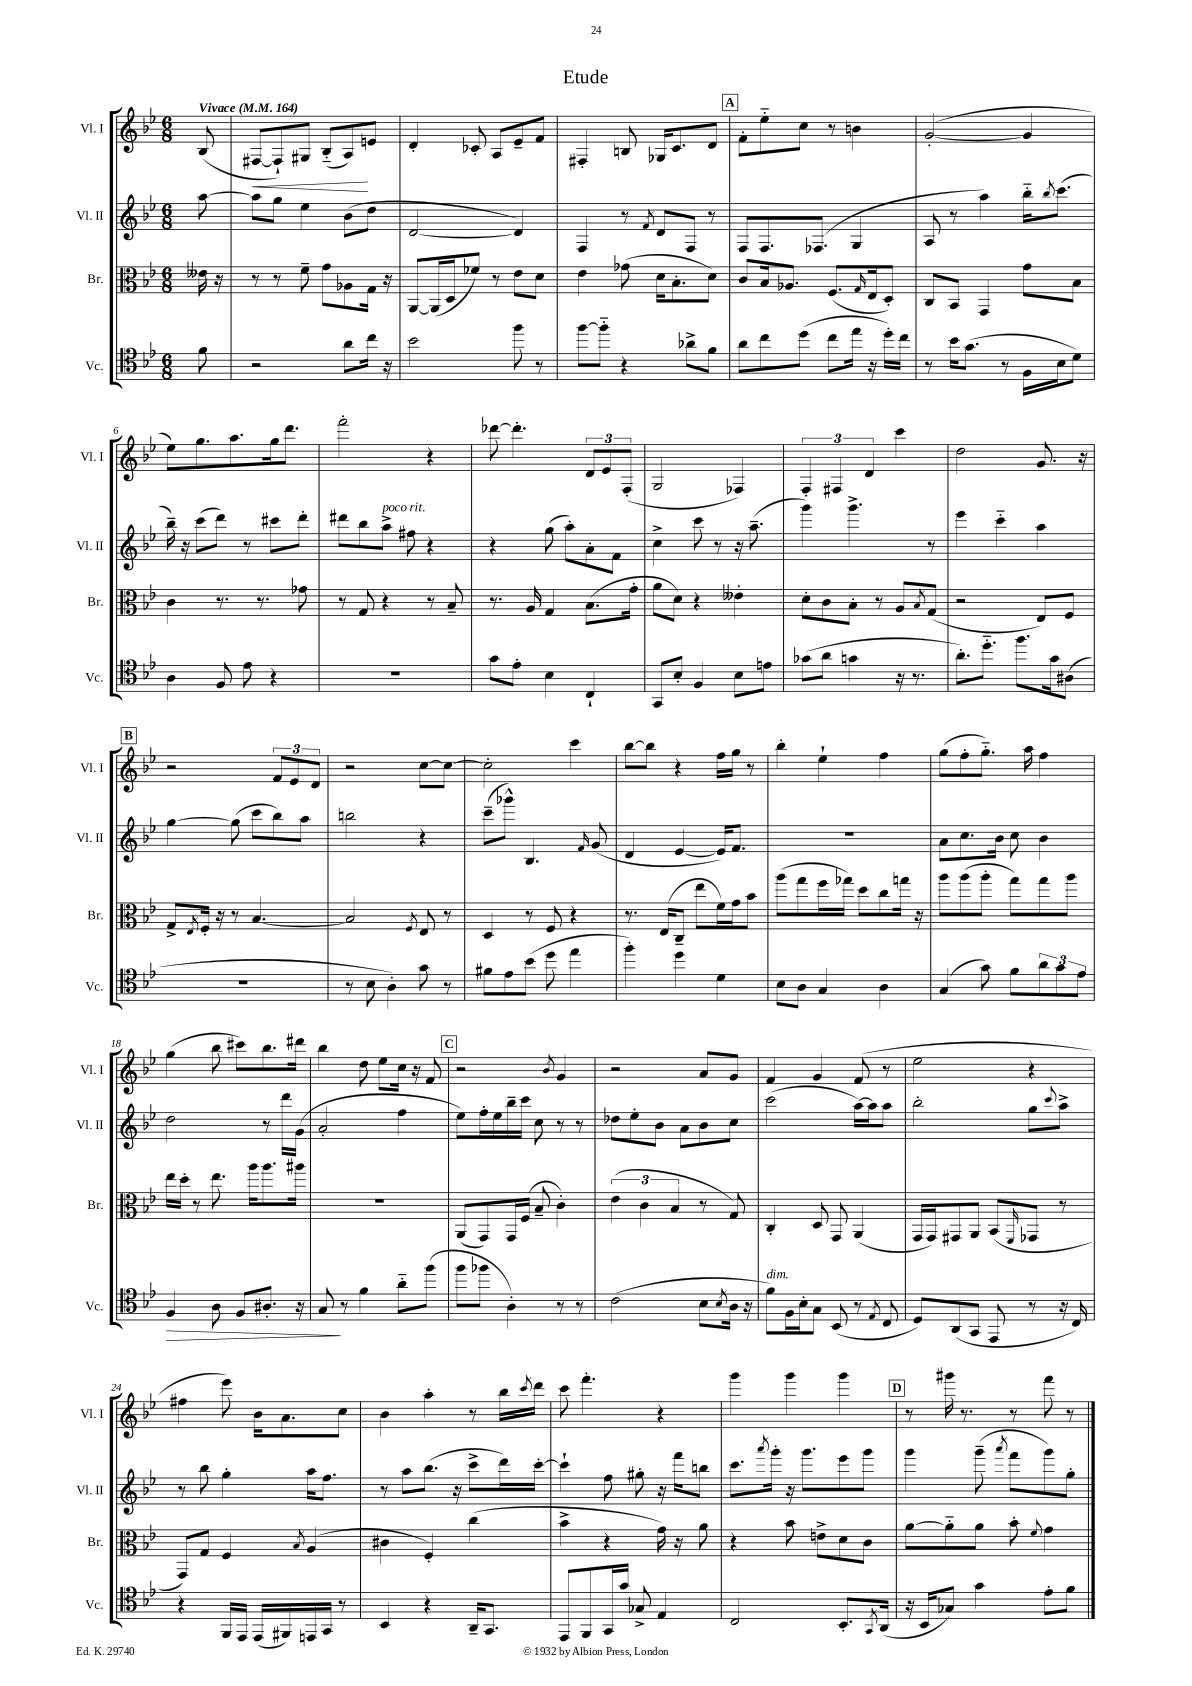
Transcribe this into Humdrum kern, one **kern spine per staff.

**kern	**dynam	**kern	**kern	**kern	**dynam
*part4	*part4	*part3	*part2	*part1	*part1
*staff4	*staff4	*staff3	*staff2	*staff1	*staff1
*I"Vc.	*	*I"Br.	*I"Vl. II	*I"Vl. I	*
*I'Vc.	*	*I'Br.	*I'Vl. II	*I'Vl. I	*
*clefC4	*	*clefC3	*clefG2	*clefG2	*
*k[b-e-]	*	*k[b-e-]	*k[b-e-]	*k[b-e-]	*
*M6/8	*	*M6/8	*M6/8	*M6/8	*
*MM164	*	*MM164	*MM164	*MM164	*
=	=	=	=	=	=
!	!	!	!	!LO:TX:a:B:t=Vivace	!
8f\	.	16e--X\	[8aa\	(8B-/	.
.	.	16r	.	.	.
=1	=1	=1	=1	=1	=1
!	!	!	!	!	!LO:HP:b
2r	.	8r	8aa\L]	[8F#X/L	<
.	.	8r	8gg\J	8F#`/])	.
.	.	8f~\	4ee-\	8G#X/J	.
.	.	8g\L	.	(8B-/L	.
8a\L	.	8A-X\	(8b-\L	8A/)	.
16cc\Jk	.	16G\Jk	8dd\J	8en/J	[
16r	.	16r	.	.	.
=2	=2	=2	=2	=2	=2
2b-\	.	[8AA/L	[2d/	4d'/	.
.	.	(16AA/L]	.	.	.
.	.	16D/J	.	.	.
.	.	8f-X/J)	.	8c-X'/	.
.	.	8r	.	8A/L	.
8ff\	.	8e-\L	4d/])	8e-~/	.
8r	.	8d\J	.	8f/J	.
=3	=3	=3	=3	=3	=3
[8ff\L	.	4e-\	4F/	4F#X'/	.
8ff\J]	.	.	.	.	.
4r	.	(8g-X\	8r	8Bn/	.
.	.	.	8qf/	.	.
.	.	16d\KL	8d/L	16G-X/KL	.
.	.	8.B-'\	.	8.c/	.
8a-X^\L	.	.	8F/J	.	.
8f\J	.	8d\J)	8r	8d/J	.
!!LO:REH:place=s1:t=A
=4	=4	=4	=4	=4	=4
8a\L	.	8c/L	8F/L	8f'\L	.
8cc\	.	16B-/k	8.F/	8ee-\	.
.	.	8.A-X/J	.	.	.
(8dd\J	.	.	.	8cc\J	.
.	.	.	(8.F-X/J	.	.
8cc\L	.	(8.F/L	.	8r	.
16ee-\Jk	.	.	4G/	4bn\	.
.	.	16qqG/	.	.	.
16r	.	16E-/k	.	.	.
16dd'\LL)	.	8D'/J)	.	.	.
16cc\JJ	.	.	.	.	.
=5	=5	=5	=5	=5	=5
8r	.	8C/L	8A/	([2g'/	.
16b-\KL	.	8BB-/J	8r	.	.
(8.g\J	.	.	.	.	.
.	.	4GG/	4aa\)	.	.
8r	.	.	.	.	.
16F\LL	.	8g\L	16bb-\KL	4g/]	.
.	.	.	8qbb-/	.	.
16B-\J	.	.	(8.ccc\J	.	.
8d\J)	.	8B-\J	.	.	.
!!LO:LB:g=z
=6	=6	=6	=6	=6	=6
4A\	.	4c\	16bb-~\)	8ee-\L)	.
.	.	.	16r	.	.
.	.	.	(8ccc\L	8.gg\	.
8F/	.	8.r	8ddd\J)	.	.
.	.	.	.	8.aa\	.
8e-\	.	.	8r	.	.
.	.	8.r	.	.	.
4r	.	.	8ccc#X\L	16gg\k	.
.	.	.	.	8.ddd\J	.
.	.	8g-X\	8ddd'\J	.	.
=7	=7	=7	=7	=7	=7
2.r	.	8r	8ddd#X\L	2fff'\	.
.	.	8G/	8bb-\	.	.
!	!	!	!LO:TX:a:i:t=poco rit.	!	!
.	.	4r	8aa^\J	.	.
.	.	.	8ff#X\	.	.
.	.	8r	4r	4r	.
.	.	8B-~/	.	.	.
=8	=8	=8	=8	=8	=8
8g\L	.	8.r	4r	[8ddd-X\	.
8e-'\J	.	.	.	4.ddd-'\]	.
.	.	16A/	.	.	.
4B-\	.	4G/	(8gg\	.	.
.	.	.	8aa'\L)	.	.
4C`/	.	(8.B-\L	8a'\	12d/L	.
.	.	.	.	12e-/	.
.	.	.	8f\J	.	.
.	.	.	.	(12F'/J	.
.	.	16g'\Jk	.	.	.
=9	=9	=9	=9	=9	=9
8GG/L	.	8a\L	4cc^\	2G/	.
8B-'/J	.	8d\J)	.	.	.
4F/	.	4r	8ccc\	.	.
.	.	.	8r	.	.
8B-\L	.	4e--X'\	16r	4F-X/)	.
.	.	.	(8.aa~\	.	.
8en\J	.	.	.	.	.
=10	=10	=10	=10	=10	=10
(8g-X\L	.	8d'\L	4ggg\)	6F'/	.
8a\J	.	8c\	.	.	.
.	.	.	.	6F#X/	.
4gn\	.	8B-'\J	4.ggg^\	.	.
.	.	.	.	6d/	.
.	.	8r	.	.	.
16r	.	8A/L	.	4ccc\	.
8.r	.	.	.	.	.
.	.	8qB-/	.	.	.
.	.	(8G/J	8r	.	.
=11	=11	=11	=11	=11	=11
8.a'\L)	.	2r	4eee-\	2dd\	.
8.dd\J	.	.	.	.	.
.	.	.	4ccc\	.	.
8.ff\L	.	.	.	.	.
.	.	8E-/L)	4aa\	8.g/	.
16g\k	.	.	.	.	.
(8A#X\J	.	8F/J	.	.	.
.	.	.	.	16r	.
!!LO:LB:g=z
!!LO:REH:place=s1:t=B
=12	=12	=12	=12	=12	=12
2.r	.	8G^/L	[4gg\	2r	.
.	.	8qE-/	.	.	.
.	.	16F'/Jk	.	.	.
.	.	16r	.	.	.
.	.	8r	(8gg\]	.	.
.	.	[4.B-/	8ccc\L	.	.
.	.	.	8bb-\)	12f/L	.
.	.	.	.	12e-/	.
.	.	.	8aa\J	.	.
.	.	.	.	12d/J	.
=13	=13	=13	=13	=13	=13
8r	.	2B-/]	2bbn\	2r	.
8B-\	.	.	.	.	.
4A'\)	.	.	.	.	.
.	.	8qF/	.	.	.
8g\	.	8E-/	4r	[8cc\L	.
8r	.	8r	.	8cc\J_	.
=14	=14	=14	=14	=14	=14
8f#X\L	.	4D/	(8ccc~\L	2cc'\]	.
8e-\	.	.	8ggg-X^^\J)	.	.
(8b-\J	.	8r	4.B-/	.	.
8dd\	.	8F/	.	.	.
4ee-\	.	4r	.	4ccc\	.
.	.	.	16qqf/	.	.
.	.	.	(8g/	.	.
=15	=15	=15	=15	=15	=15
4ff'\)	.	8.r	4d/	[8bb-\L	.
.	.	.	.	8bb-\J]	.
.	.	(16E-/KL	.	.	.
4dd\	.	8C~/J	[4e-/	4r	.
.	.	8ee-\L	.	.	.
4d\	.	16f\L)	16e-/KL])	16ff\LL	.
.	.	16g\J	8.f/J	16gg\JJ	.
.	.	8b-\J	.	8r	.
=16	=16	=16	=16	=16	=16
8B-\L	.	(8aa\L	2.r	4bb-'\	.
8A\J	.	8gg\	.	.	.
4G/	.	16ff\L	.	4ee-`\	.
.	.	16gg-X\JJ)	.	.	.
.	.	8dd\L	.	.	.
4A\	.	8cc\	.	4ff\	.
.	.	16ggn\Jk	.	.	.
.	.	16r	.	.	.
=17	=17	=17	=17	=17	=17
(4G/	.	8aa\L	8a\L	(8gg\L	.
.	.	(8aa\	8.cc\	8ff'\	.
8g\)	.	8aa'\J	.	8.gg\J)	.
.	.	.	16b-\Jk	.	.
8f\L	.	8gg\L)	8cc\	.	.
.	.	.	.	16aa\	.
12a\	.	8gg\	4b-\	4ff\	.
12g\	.	.	.	.	.
.	.	8aa\J	.	.	.
12e-\J	.	.	.	.	.
!!LO:LB:g=z
=18	=18	=18	=18	=18	=18
!	!LO:HP:b	!	!	!	!
4F/	>	16ee-\LL	2dd\	(4gg\	.
.	.	16dd'\JJ	.	.	.
.	.	8r	.	.	.
8A\	.	8.ee-\	.	8bb-\	.
8F/L	.	.	.	8ccc#X\L)	.
.	.	16aa\KL	.	.	.
8.A#X'/J	.	8.aa\	8r	8.bb-\	.
.	.	.	16ddd\LL	.	.
16r	.	16aa#X\Jk	(16g\JJ	16ddd#X\Jk	.
=19	=19	=19	=19	=19	=19
8G/	.	2.r	2a'/	4bb-\	.
8r	]	.	.	.	.
4f\	.	.	.	8dd\	.
.	.	.	.	8ee-\L	.
8a\L	.	.	4ff\	16cc\Jk	.
.	.	.	.	16r	.
(8ff\J	.	.	.	8f/	.
!!LO:REH:place=s1:t=C
=20	=20	=20	=20	=20	=20
8ff\L	.	(8AA/L	8ee-\L)	2r	.
8ff-X\J	.	8GG/)	16ff'\L	.	.
.	.	.	16ee-\	.	.
4A'\)	.	16GG/L	16bb-~\	.	.
.	.	(16F/JJ	16ccc\JJ	.	.
.	.	8B-~/	8cc\	.	.
.	.	.	.	8qb-/	.
8r	.	4c'\)	8r	4g/	.
8r	.	.	8r	.	.
=21	=21	=21	=21	=21	=21
(2c\	.	(6e-\	8dd-X\L	2r	.
.	.	.	8ee-'\	.	.
.	.	6c\	.	.	.
.	.	.	8b-\J	.	.
.	.	6B-/	.	.	.
.	.	.	8a\L	.	.
8B-\L	.	8r	8b-\	8a/L	.
8qB-/	.	.	.	.	.
16A\Jk	.	8G/)	8cc\J	8g/J	.
16r	.	.	.	.	.
=22	=22	=22	=22	=22	=22
!LO:TX:a:i:t=dim.	!	!	!	!	!
8f\L)	.	4C'/	(2ccc\	4f/	.
16F\L	.	.	.	.	.
16B-'\J	.	.	.	.	.
8G\J	.	8D/	.	4g/	.
(8BB-/	.	8GG/	.	.	.
8r	.	(4AA/	[16aa\LL)	(8f/	.
.	.	.	16aa\J]	.	.
8qE-/	.	.	.	.	.
8C/	.	.	8aa\J	8r	.
=23	=23	=23	=23	=23	=23
8D/L)	.	16GG/LL	2bb-'\	2ee-\	.
.	.	16GG/J)	.	.	.
(8AA/	.	8GG#X/	.	.	.
8GG/J	.	8AA/J	.	.	.
8EE-/	.	(8BB-/L	.	.	.
.	.	16qqFF/	.	.	.
8r	.	8GG-X/J	8gg\L	4r	.
.	.	.	8qqccc/	.	.
16r	.	8r	8aa^\J	.	.
16C/)	.	.	.	.	.
!!LO:LB:g=z
=24	=24	=24	=24	=24	=24
4r	.	8GG/L)	8r	4ff#X\	.
.	.	8G/J	8bb-\	.	.
16FF/LL	.	4F/	4gg'\	8eee-\)	.
16EE-/JJ	.	.	.	.	.
(16EE-/LL	.	.	.	16b-\KL	.
16FF#X/)	.	.	.	8.a\	.
.	.	8qB-/	.	.	.
16EEn/	.	(4A/	16aa\KL	.	.
16GG/JJ	.	.	8.ff\J	.	.
8r	.	.	.	8cc\J	.
=25	=25	=25	=25	=25	=25
4BB-/	.	4c#X\	8r	4b-\	.
.	.	.	8aa\L	.	.
4r	.	4F'/)	(8.bb-\J	4aa'\	.
.	.	.	16r	.	.
16AA~/KL	.	(4cc\	8ccc^\L	8r	.
8.GG/J	.	.	.	.	.
.	.	.	16ddd\L)	16bb-\LL	.
.	.	.	.	8qccc/	.
.	.	.	[16ccc'\JJ	16ddd\JJ	.
=26	=26	=26	=26	=26	=26
8EE-/L	.	4b-^\	4ccc`\]	8ccc\	.
8FF/	.	.	.	4.fff'\	.
16GG/L	.	4r	8ff\	.	.
16g/JJ	.	.	.	.	.
8G-X^/	.	.	8gg#X'\	.	.
4E-/	.	16g\)	16r	4r	.
.	.	16r	16fff\KL	.	.
.	.	8a\	8bbn\J	.	.
=27	=27	=27	=27	=27	=27
2C/	.	4r	8.ccc\L	4ggg\	.
.	.	.	8qaaa/	.	.
.	.	.	16ggg'\Jk	.	.
.	.	8b-\	16r	4ggg\	.
.	.	.	8.ggg\L	.	.
.	.	8en^\L	.	.	.
8.BB-'/L	.	8d\	8eee-\	4ggg\	.
.	.	8c\J	8ggg\J	.	.
8qGG/	.	.	.	.	.
(16AA/Jk	.	.	.	.	.
!!LO:REH:place=s1:t=D
=28	=28	=28	=28	=28	=28
16r	.	[8a\L	4ggg\	8r	.
16BB-/KL	.	.	.	.	.
8G-X/J)	.	8a\]	.	16ggg#X\	.
.	.	.	.	8.r	.
4g\	.	8a\J	(8ggg~\	.	.
.	.	.	8qaaa/	.	.
.	.	8b-'\	8fff\L	8r	.
.	.	8qqf/	.	.	.
8e-'\L	.	4g\	8ggg\)	8fff\	.
8f\J	.	.	8gg'\J	8r	.
==	==	==	==	==	==
*-	*-	*-	*-	*-	*-
